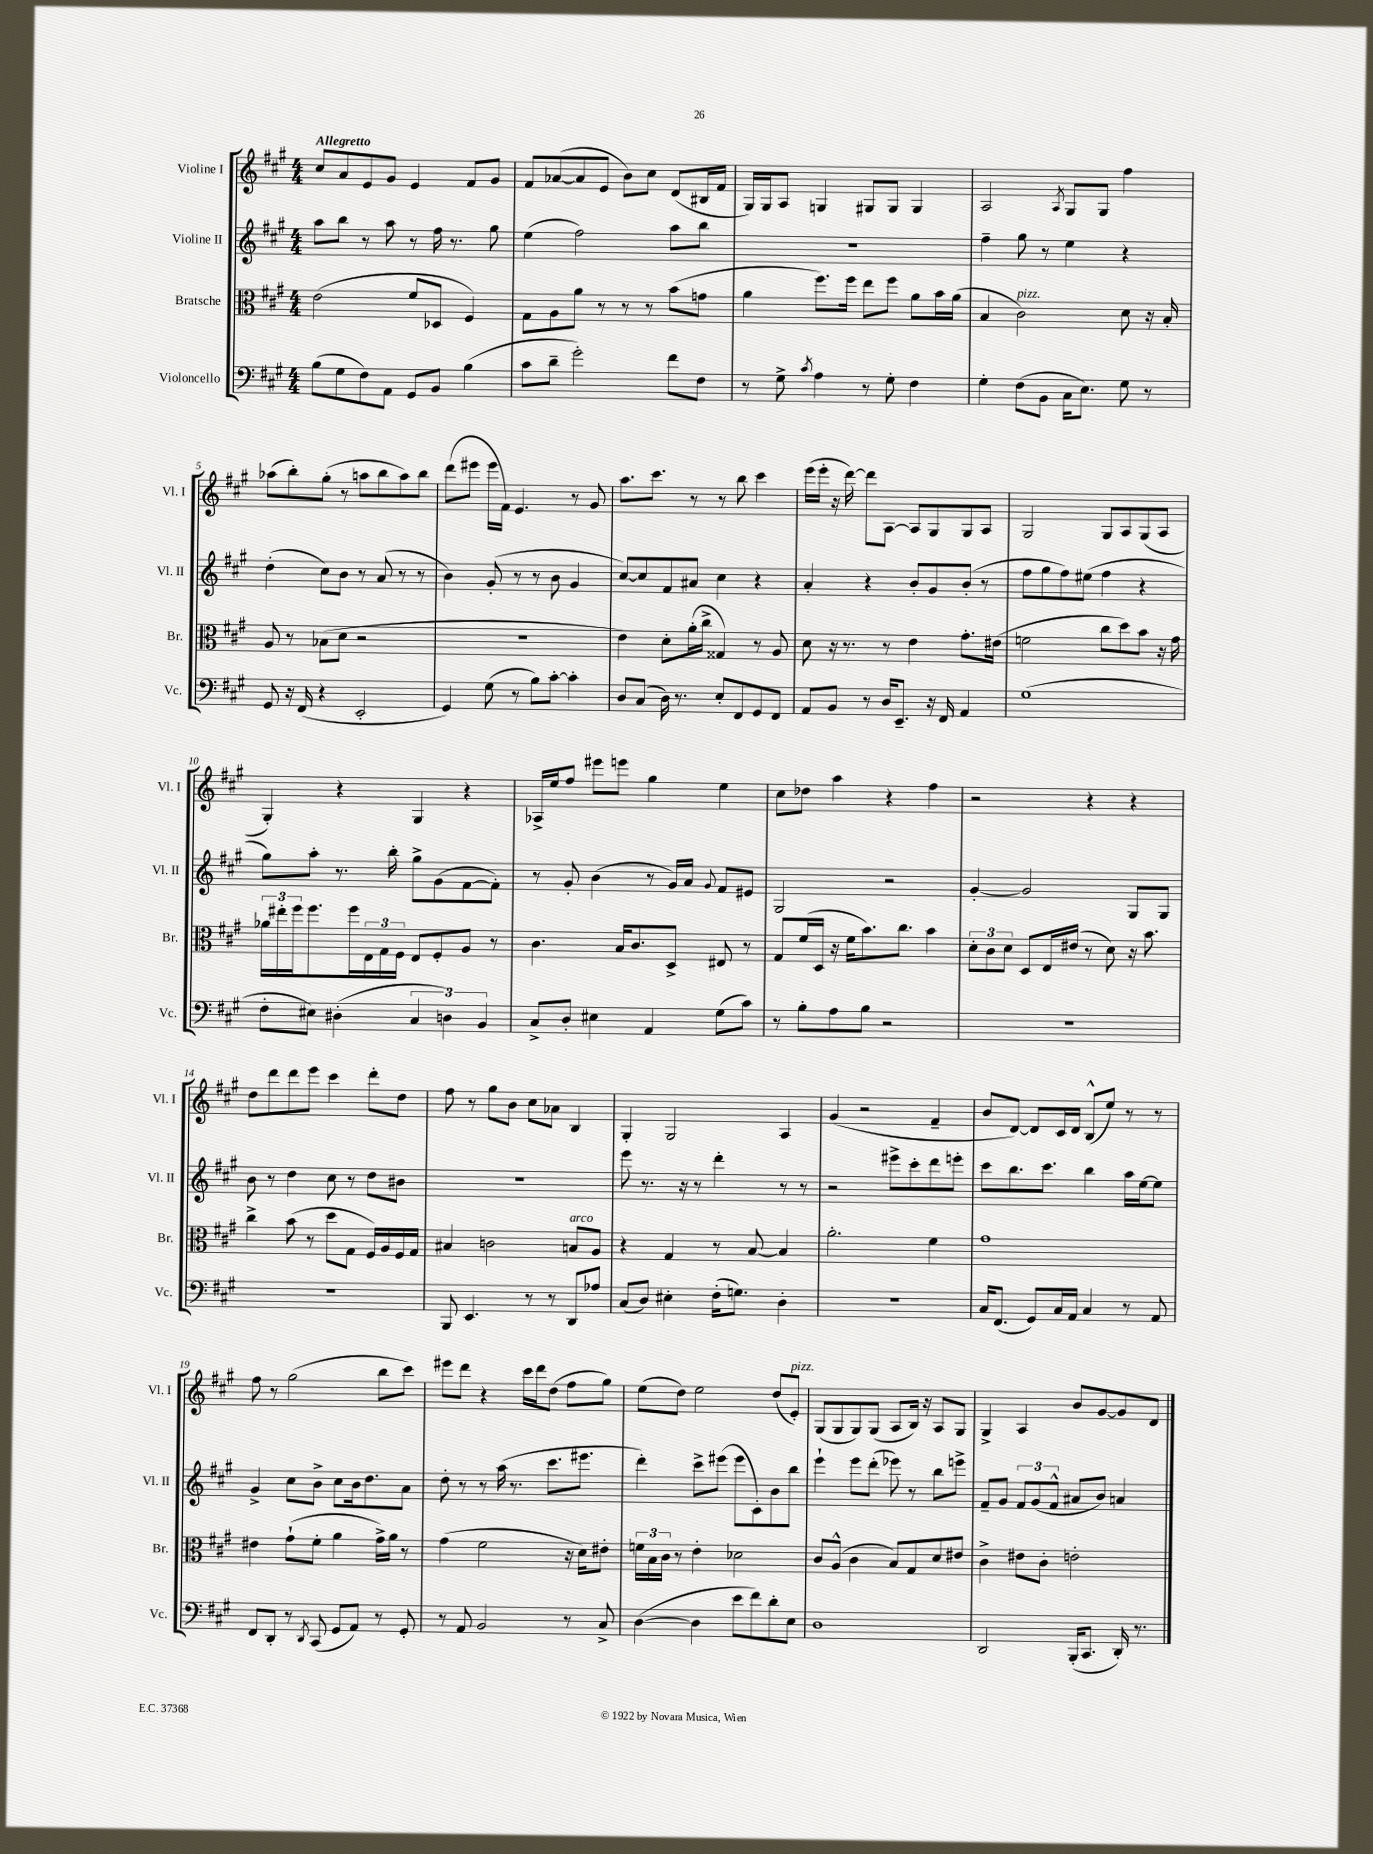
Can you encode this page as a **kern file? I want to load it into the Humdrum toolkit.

**kern	**kern	**kern	**kern
*part4	*part3	*part2	*part1
*staff4	*staff3	*staff2	*staff1
*I"Violoncello	*I"Bratsche	*I"Violine II	*I"Violine I
*I'Vc.	*I'Br.	*I'Vl. II	*I'Vl. I
*clefF4	*clefC3	*clefG2	*clefG2
*k[f#c#g#]	*k[f#c#g#]	*k[f#c#g#]	*k[f#c#g#]
*M4/4	*M4/4	*M4/4	*M4/4
=1	=1	=1	=1
!	!	!	!LO:TX:a:B:t=Allegretto
(8B\L	(2e\	8aa\L	8cc#/L
8G#\	.	8bb\J	8a/
8F#\)	.	8r	8e/
8AA\J	.	8aa\	8g#/J
8GG#/L	8f#/L	8r	4e/
8BB/J	8D-X/J	16ff#\	.
.	.	8.r	.
(4B\	4F#/)	.	8f#/L
.	.	8gg#\	8g#/J
=2	=2	=2	=2
8c#\L	8G#\L	(4ee\	8f#/L
8d~\J	8A\	.	([8a-X/
2g#'\)	8a\J	2ff#\)	8a-/]
.	8r	.	8e/J
.	8r	.	8b\L)
.	8r	.	8cc#\J
8f#\L	(8b\L	8aa\L	(8d/L
8F#\J	8gn\J	8bb\J	16B#X/L
.	.	.	16f#/JJ
=3	=3	=3	=3
8r	4a\	1r	16G#/LL)
.	.	.	16G#/J
8G#^\	.	.	8A/J
8qc#/	.	.	.
4A\	8.ff#\L)	.	4Gn/
.	16ff#\Jk	.	.
8r	8ee\L	.	8G#X/L
8G#'\	8ff#\J	.	8G#/J
4F#\	8a\L	.	4G#/
.	16b\L	.	.
.	(16a\JJ	.	.
=4	=4	=4	=4
4G#'\	4B/	4ff#~\	2A/
!	!LO:TX:a:i:t=pizz.	!	!
(8F#\L	2c#\)	8gg#\	.
8BB\J	.	8r	.
.	.	.	8qA/
16C#\KL	.	4ee\	8G#/L
8.E\J)	.	.	.
.	.	.	8G#/J
8G#\	8d\	4r	4ff#\
8r	16r	.	.
.	16B'/	.	.
!!LO:LB:g=z
=5	=5	=5	=5
8GG#/	8A/	(4dd'\	(8aa-X\L
16r	8r	.	8bb'\)
(16FF#/	.	.	.
4r	(8B-X\L	8cc#\L)	(8gg#'\J
.	8d\J	8b\J	8r
2EE'/	2r	8r	8aan\L
.	.	(8a/	8bb\
.	.	8r	8aa\)
.	.	8r	8bb\J
=6	=6	=6	=6
4GG#/)	1r	4b\)	(8ddd\L
.	.	.	8eee#X\J
(8G#\	.	(8g#'/	16eee#\LL
.	.	.	16f#\JJ)
8r	.	8r	4.e/
8B\L)	.	8r	.
[8c#'\J	.	8b\	.
4c#'\]	.	4g#/	8r
.	.	.	8g#/
=7	=7	=7	=7
8D/L	4e\)	[8cc#/L)	8.aa\L
(8C#/J	.	8cc#/]	.
.	.	.	8.ccc#\J
16D\)	8d'\L	8f#/	.
8.r	.	.	.
.	(16a'\L	8a#X/J	8r
.	16cc#^\JJ	.	.
8E'/L	4G##X/)	4cc#\	8r
8FF#/	.	.	8bb\
8GG#/	8r	4r	4ccc#\
8FF#/J	8A/	.	.
=8	=8	=8	=8
8AA/L	8d\	4a'/	(16eee\LL
.	.	.	16eee'\JJ
8BB/J	16r	.	16r
.	8.r	.	[16ddd\)
8r	.	4r	8ddd\L]
16D/KL	8r	.	[8A\J
8.EE~/J	.	.	.
.	4e\	8b'/L	8A/L]
16r	.	8g#/	8G#/
16FF#/	.	.	.
4AA/	8.g#'\L	(8b'/J	8G#/
.	.	8r	8A/J
.	(16e#X\Jk	.	.
=9	=9	=9	=9
(1G#	2fn\	8ff#\L	2G#/
.	.	8gg#\	.
.	.	8ff#\)	.
.	.	(8ee#X\J	.
.	8cc#\L	4ff#\	8G#/L
.	8dd\)	.	8A/
.	8b\J	4r	(8G#/
.	16r	.	8A/J
.	16g#\	.	.
!!LO:LB:g=z
=10	=10	=10	=10
8F#'\L	24a-X\LL	8gg#\L)	4G#'/)
.	24ee#X'\	.	.
.	24ff#\J	.	.
8E#X\J)	8.ff#\	8aa'\J	.
(4D#X'\	.	8.r	4r
.	16ff#\L	.	.
.	24E\	.	.
.	24G#\	.	.
.	.	16bb'\	.
.	24F#\JJ	.	.
6C#/	8E/L	8gg#^\L	4G#/
.	8F#'/	(8g#\	.
6Dn\)	.	.	.
.	8A/J	[8f#\	4r
6BB/	.	.	.
.	8r	8f#'\J])	.
=11	=11	=11	=11
8C#^/L	4.c#\	8r	16A-X^/LL
.	.	.	16ee/J
8D'/J	.	8g#'/	8ff#/J
4E#X\	.	(4b\	8eee#X\L
.	16B/KL	.	8eeen\J
.	8.c#/	.	.
4AA/	.	8r	4gg#\
.	8D^/J	16g#/LL)	.
.	.	16a/JJ	.
.	.	8qqg#/	.
(8G#\L	8E#X/	8f#/L	4ee\
8c#\J)	8r	8e#X/J	.
=12	=12	=12	=12
8r	8G#/L	2G#/	8cc#\L
8B'\L	(16f#/L	.	8dd-X\J
.	16D/JJ	.	.
8A\	16r	.	4aa\
.	16f#\KL	.	.
8B\J	8.b\)	.	.
2r	.	2r	4r
.	8.cc#\J	.	.
.	4b\	.	4ff#\
=13	=13	=13	=13
1r	12d'\L	[4g#'/	2r
.	12c#\	.	.
.	12d\J	.	.
.	8D/L	2g#/]	.
.	16E/L	.	.
.	(16e#X/JJ	.	.
.	8r	.	4r
.	8d\)	.	.
.	16r	8G#/L	4r
.	8.b\	.	.
.	.	8G#/J	.
!!LO:LB:g=z
=14	=14	=14	=14
1r	4cc#^\	8b\	8dd\L
.	.	8r	8ddd\
.	(8b\	4dd\	8ddd\
.	8r	.	8eee\J
.	8dd\L	8cc#\	4ccc#\
.	8G#\J	8r	.
.	16F#/LL)	8dd\L	8ddd'\L
.	16A/	.	.
.	16F#/	8b#X\J	8dd\J
.	16G#/JJ	.	.
=15	=15	=15	=15
8BBB/	4B#X/	1r	8ff#\
4.EE/	.	.	8r
.	2cn\	.	8gg#\L
.	.	.	8b\J
8r	.	.	8cc#\L
8r	.	.	8a-X\J
!	!LO:TX:a:i:t=arco	!	!
8DD/L	8Bn/L	.	4B/
8A-X/J	8A/J	.	.
=16	=16	=16	=16
(8C#/L	4r	8eee\	4G#'/
8D/J)	.	8.r	.
4E#X'\	4G#/	.	2G#/
.	.	16r	.
.	.	8r	.
(16F#'\KL	8r	4ddd'\	.
8.Gn\J)	.	.	.
.	[8B/	.	.
4D'\	4B/]	8r	4A/
.	.	8r	.
=17	=17	=17	=17
1r	2.a'\	2r	(4g#/
.	.	.	2r
.	.	8eee#X^\L	.
.	.	8ccc#'\	.
.	4f#\	8ddd\	4f#~/
.	.	8eeen'\J	.
=18	=18	=18	=18
16C#/KL	1g#	8ccc#\L	8b/L
(8.FF#/J	.	.	.
.	.	8.bb\	[8d/J)
8GG#/L)	.	.	8d/L]
.	.	8.ccc#\J	.
16C#/L	.	.	16c#/L
16AA/JJ	.	.	16d/JJ
4C#/	.	4bb\	(8B^^/L
.	.	.	8ee/J)
8r	.	16aa\LL	8r
.	.	[16ee\J	.
8AA/	.	8ee\J]	8r
!!LO:LB:g=z
=19	=19	=19	=19
8FF#/L	4e#X\	4g#^/	8ff#\
8DD'/J	.	.	8r
8r	(8g#`\L	8cc#\L	(2gg#\
8qDD/	.	.	.
(8CC#/	8f#'\J	8b^\J	.
8GG#/L	4a\	8cc#\L	.
8AA/J)	.	16b\k	.
.	.	8.dd\	.
8r	16g#^\LL)	.	8bb\L
.	16a\JJ	.	.
8GG#'/	8r	8a\J	8ccc#\J)
=20	=20	=20	=20
8r	(4g#\	8dd'\	8eee#X\L
8AA/	.	8r	8ddd\J
2BB/	2f#\	8r	4r
.	.	(16aa\	.
.	.	8.r	.
.	.	.	16ccc#\LL
.	.	.	16ddd\J
.	.	8.ccc#\L	(8dd\J
8r	16r	.	8ff#\L
.	16d\KL)	8.eee#X\J	.
8C#^/	8e#X'\J	.	8gg#\J)
=21	=21	=21	=21
([4D\	24fn\LL	4ddd'\)	(8ee\L
.	24B\	.	.
.	24c#\JJ	.	.
.	8r	.	8dd\J)
4D\]	4e'\	8ccc#^\L	2ee\
.	.	(8eee#X\J	.
8e\L	2d-X\	8eee#\L	.
8f#\)	.	8c#'\)	.
8d'\	.	8b\	(8dd/L
!	!	!	!LO:TX:a:i:t=pizz.
8E\J	.	8bb\J	8e'/J)
=22	=22	=22	=22
1D	8c#/L	4eee`\	(8G#/L
.	(8A^^/J	.	8G#/
.	4c#\	8eee\L	8G#/)
.	.	(8ddd'\J	(8G#/J
.	8B/L)	8eee-X\)	8A/L
.	8G#/	8r	16B/Jk)
.	.	.	16r
.	8d/	8bb\L	8A/L
.	8e#X/J	8eeen^\J	8G#/J
=23	=23	=23	=23
2DD/	4c#^\	8f#~/L	4G#^/
.	.	8g#/J	.
.	8e#X\L	12f#/L	4A/
.	.	(12g#/	.
.	8c#'\J	.	.
.	.	12f#^^/J	.
(16BBB'/KL	2en'\	8a#X/L	8b/L
8.CC#/J	.	.	.
.	.	8b/J)	[8g#/
16DD'/)	.	4an/	8g#/]
8.r	.	.	.
.	.	.	8d/J
==	==	==	==
*-	*-	*-	*-
